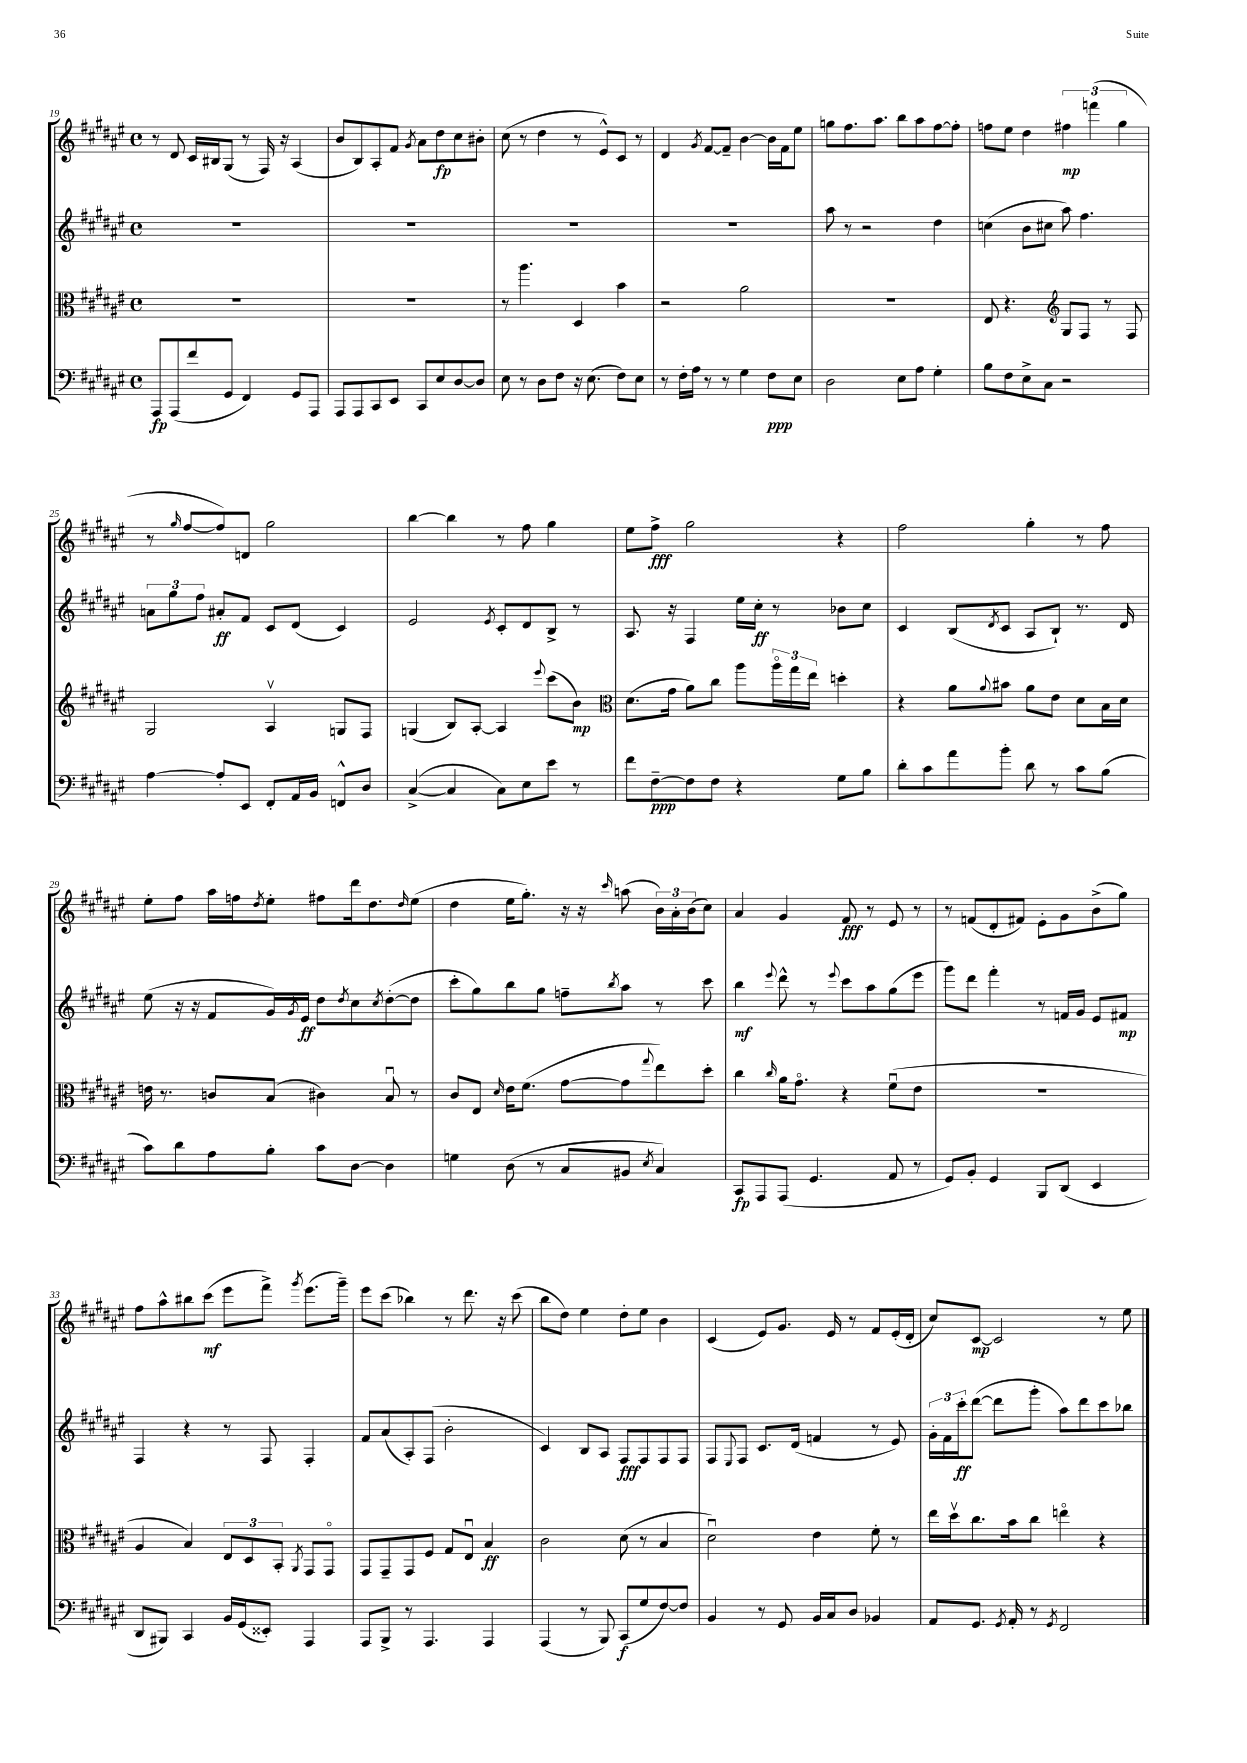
<<
\new StaffGroup <<
\new Staff = "s0" {
    \clef treble \key fis \major \defaultTimeSignature \time 4/4
    r8 dis'8 cis'16 bis16 gis8( r8 fis16) r16 ais4( |
    b'8 b8) ais8-. fis'8 \acciaccatura { gis'8 } ais'8 dis''8\fp cis''8 bis'8-. |
    cis''8( r8 dis''4 r8 eis'8-^) cis'8 r8 |
    dis'4 \acciaccatura { gis'8 } fis'8~ fis'8-- b'4~ b'16 fis'16 eis''8 |
    g''8 fis''8. ais''8. b''8 ais''8 fis''8~ fis''8-. |
    f''8 eis''8 dis''4 \tuplet 3/2 { fis''4\mp f'''4( gis''4 } |
    r8 \grace { gis''16 } fis''8~ fis''8) d'8 gis''2 |
    b''4~ b''4 r8 fis''8 gis''4 |
    eis''8 fis''8->\fff gis''2 r4 |
    fis''2 gis''4-. r8 fis''8 |
    eis''8-. fis''8 ais''16 f''16 \acciaccatura { dis''8 } eis''8-. fis''8 dis'''16 dis''8. \grace { dis''16 } eis''8( |
    dis''4 eis''16 gis''8.-.) r16 r16 \grace { cis'''16 } a''8( \tuplet 3/2 { b'16) ais'16-. b'16( } cis''8) |
    ais'4 gis'4 fis'8\fff r8 eis'8 r8 |
    r8 f'8( dis'8-. fis'8) eis'8-. gis'8 b'8->( gis''8) |
    fis''8 ais''8-^ bis''8 cis'''8\mf( eis'''8 fis'''8->) \acciaccatura { gis'''8 } eis'''8.( gis'''16--) |
    eis'''8 cis'''8( bes''4) r8 dis'''8. r16 cis'''8( |
    b''8 dis''8) eis''4 dis''8-. eis''8 b'4 |
    cis'4( eis'8) gis'8. eis'16 r8 fis'8 eis'16-.( dis'16-. |
    cis''8) cis'8~\mp cis'2 r8 eis''8 \bar "|." |
}
\new Staff = "s1" {
    \clef treble \key fis \major \defaultTimeSignature \time 4/4
    R1 |
    R1 |
    R1 |
    R1 |
    ais''8 r8 r2 dis''4 |
    c''4( b'8 cis''8 ais''8) fis''4. |
    \tuplet 3/2 { a'8 gis''8 fis''8 } ais'8-.\ff fis'8 cis'8 dis'8( cis'4) |
    eis'2 \acciaccatura { eis'8 } cis'8-. dis'8 b8-> r8 |
    ais8. r16 fis4 eis''16 cis''16-.\ff r8 bes'8 cis''8 |
    cis'4 b8( \acciaccatura { dis'8 } cis'8 ais8 b8-!) r8. dis'16 |
    eis''8( r16 r16 fis'8 gis'16) \acciaccatura { gis'8 } eis'16\ff dis''8 \acciaccatura { dis''8 } cis''8 \acciaccatura { cis''8 } dis''8~-.( dis''8 |
    cis'''8-. gis''8) b''8 gis''8 f''8-- \acciaccatura { b''8 } ais''8 r8 cis'''8 |
    b''4\mf \appoggiatura { eis'''8 } dis'''8-^ r8 \appoggiatura { eis'''8 } cis'''8 ais''8 gis''8( eis'''8 |
    gis'''8) dis'''8 fis'''4-. r8 f'16 gis'16 eis'8 fis'8\mp |
    fis4 r4 r8 fis8 fis4-. |
    fis'8 ais'8( ais8-.) fis8( b'2-. |
    cis'4) b8 ais8 fis8\fff fis8 fis8 fis8 |
    fis8 \appoggiatura { eis8 } fis8 cis'8. dis'16( f'4 r8 eis'8) |
    \tuplet 3/2 { gis'16-. fis'16 cis'''16-.\ff } dis'''8~( dis'''8 gis'''8-. ais''8) dis'''8 cis'''8 bes''8 \bar "|." |
}
\new Staff = "s2" {
    \clef alto \key fis \major \defaultTimeSignature \time 4/4
    R1 |
    R1 |
    r8 ais''4. dis4 b'4 |
    r2 ais'2 |
    R1 |
    eis8 r4. \clef treble gis8 fis8 r8 fis8 |
    gis2 ais4\upbow g8 fis8 |
    g4( b8) ais8~-. ais4 \appoggiatura { eis'''8 } cis'''8( b'8\mp) |
    \clef alto dis'8.( gis'16 ais'8) cis''8 ais''8 \tuplet 3/2 { ais''16\flageolet gis''16 eis''16 } d''4-. |
    r4 ais'8 \appoggiatura { ais'8 } bis'8 ais'8 eis'8 dis'8 b16 dis'16 |
    e'16 r8. c'8 b8( cis'4) b8\downbow r8 |
    cis'8 eis8 \grace { dis'16 } eis'16 fis'8.( gis'8~ gis'8 \appoggiatura { gis''8 } eis''8) dis''8-. |
    cis''4 \grace { cis''16 } ais'16 gis'8.\flageolet r4 fis'8\downbow( eis'8 |
    R1 |
    ais4 b4) \tuplet 3/2 { eis8 dis8 b,8-. } \acciaccatura { ais,8 } gis,8 gis,8\flageolet |
    gis,8 gis,8-- gis,8 fis8 gis8 eis8\downbow b4\ff |
    cis'2 dis'8( r8 b4 |
    dis'2\downbow) eis'4 fis'8-. r8 |
    eis''16 dis''16\upbow cis''8. b'16 cis''8 e''4\flageolet r4 \bar "|." |
}
\new Staff = "s3" {
    \clef bass \key fis \major \defaultTimeSignature \time 4/4
    ais,,8\fp ais,,8( fis'8 gis,8 fis,4) gis,8 ais,,8 |
    ais,,8 ais,,8 cis,8 eis,8 cis,8 eis8 dis8~ dis8 |
    eis8 r8 dis8 fis8 r16 eis8.( fis8) eis8 |
    r8 fis16-. ais16 r8 r8 gis4 fis8\ppp eis8 |
    dis2 eis8 ais8 gis4-. |
    b8 fis8 eis8-> cis8 r2 |
    ais4~ ais8-. eis,8 fis,8-. ais,16 b,16 f,8-^ dis8 |
    cis4~->( cis4 cis8) eis8 eis'8 r8 |
    fis'8 fis8~--\ppp fis8 fis8 r4 gis8 b8 |
    dis'8-. cis'8 ais'8 b'8-. dis'8 r8 cis'8 b8( |
    cis'8) dis'8 ais8 b8-. cis'8 dis8~ dis4 |
    g4 dis8( r8 cis8 bis,8 \acciaccatura { eis8 } cis4) |
    cis,8\fp ais,,8 ais,,8( gis,4. ais,8 r8 |
    gis,8) b,8-. gis,4 b,,8 dis,8( eis,4 |
    dis,8 bis,,8) cis,4 b,16 gis,16( eisis,8-.) ais,,4 |
    ais,,8 b,,8-> r8 ais,,4. ais,,4 |
    ais,,4( r8 b,,8) cis,8\f( gis8 fis8~) fis8 |
    b,4 r8 gis,8 b,16 cis16 dis8 bes,4 |
    ais,8 gis,8. \acciaccatura { gis,8 } ais,16-. r8 \acciaccatura { gis,8 } fis,2 \bar "|." |
}
>>
>>
\layout { \context { \Score currentBarNumber = #19 } }
